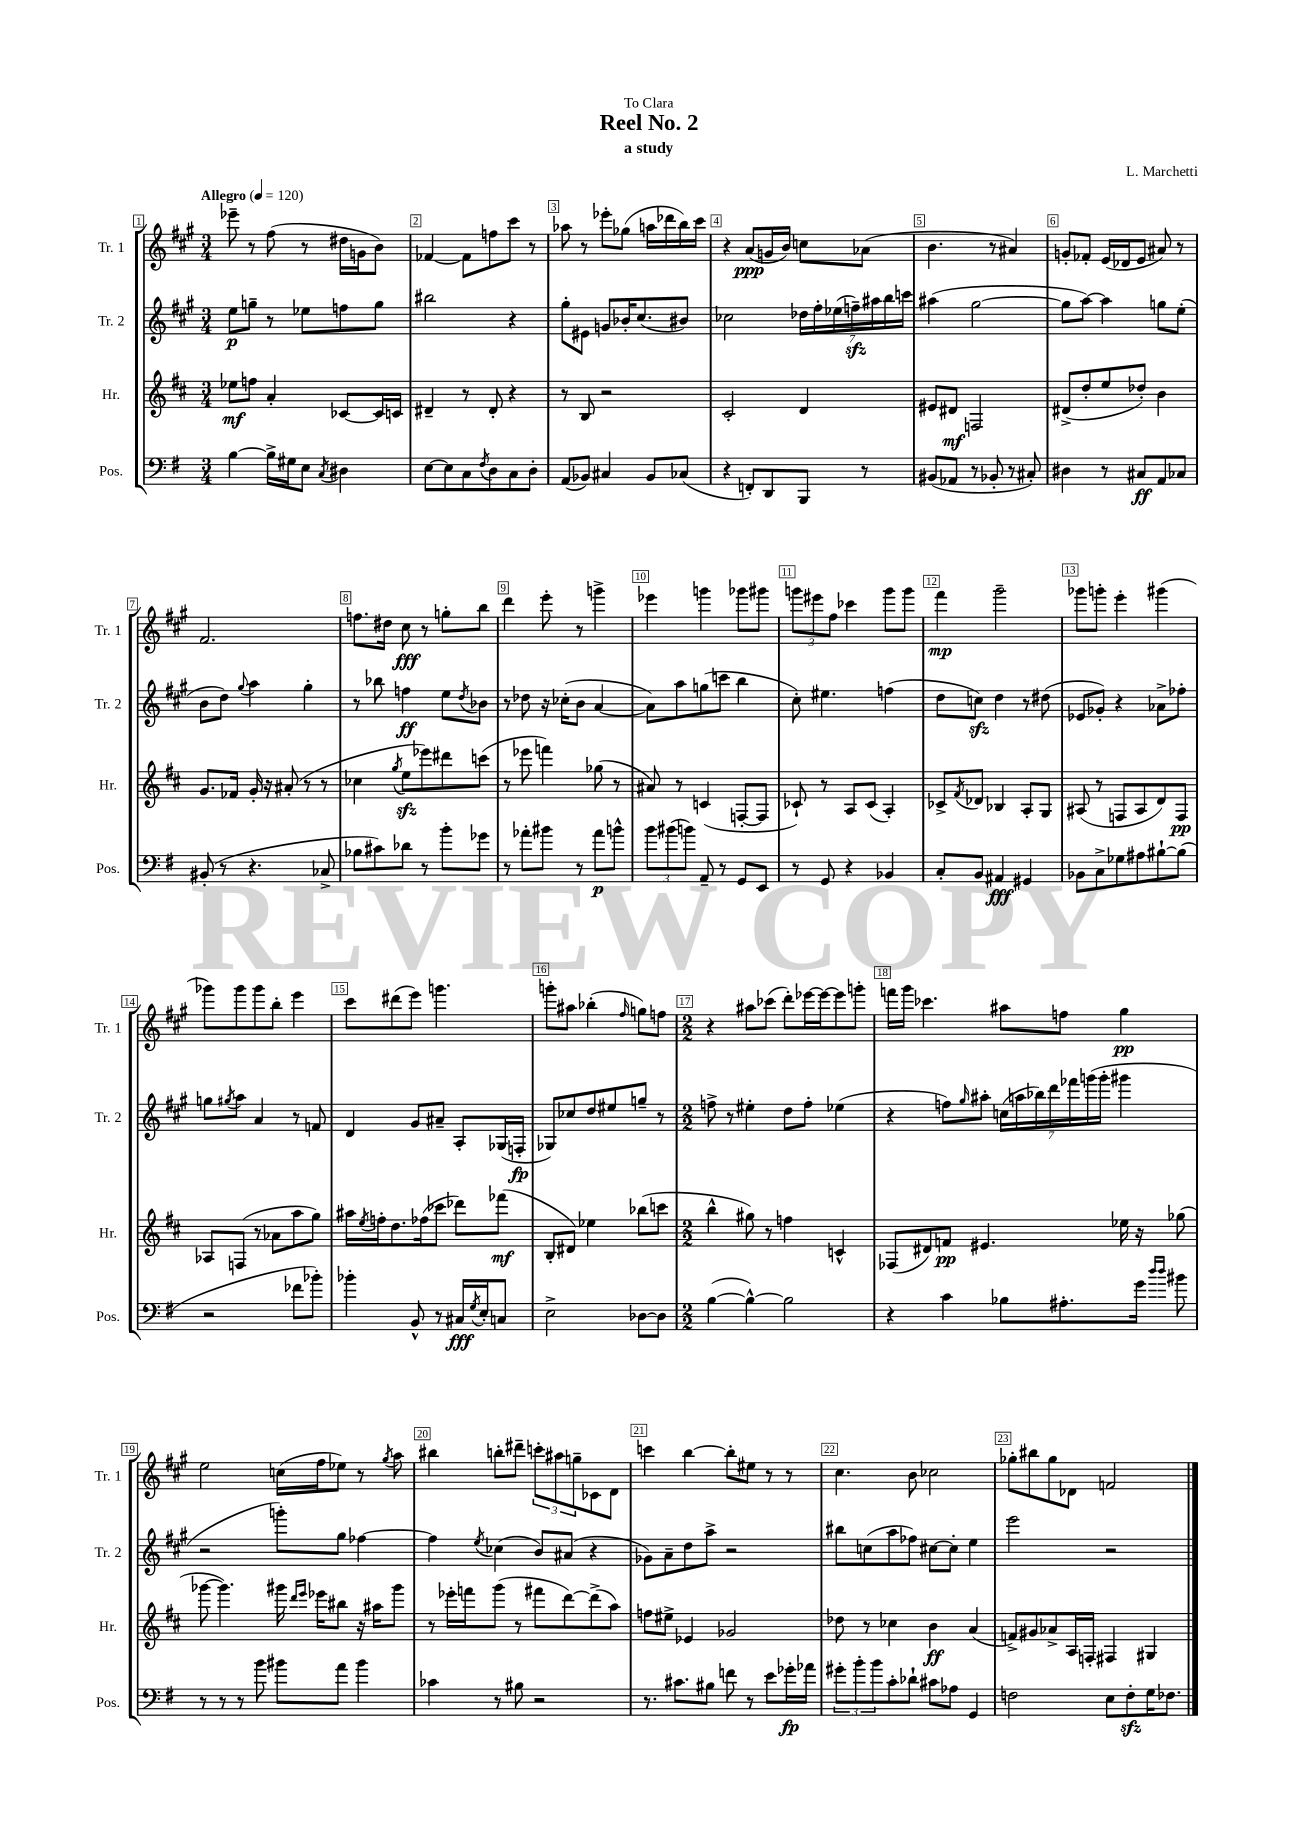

**kern	**kern	**kern	**kern
*staff4	*staff3	*staff2	*staff1
*clefF4	*clefG2	*clefG2	*clefG2
*k[f#]	*k[f#c#]	*k[f#c#g#]	*k[f#c#g#]
*M3/4	*M3/4	*M3/4	*M3/4
*MM120	*MM120	*MM120	*MM120
[4B	8ee-	8ee	8eee-~
.	8ff	8gg~	8r
16B^]	4a'	8r	(8ff#
16G#	.	.	.
8E	.	8ee-	8r
8qC	.	.	.
4D#	[8c-	8ff	16dd#
.	.	.	16g
.	16c-]	8gg	8b)
.	16c	.	.
=	=	=	=
[8E	4d#~	2bb#	[4f-
8E]	.	.	.
8C	8r	.	8f-]
8qF#	.	.	.
8D	8d#'	.	8ff
8C	4r	4r	8ccc#
8D'	.	.	8r
=	=	=	=
(8AA	8r	8gg#'	8aa-
8BB-)	8B	8e#	8r
4C#	2r	8g	8eee-'
.	.	16b-'	(8gg-
.	.	(8.cc#	.
8BB-	.	.	16aa
.	.	.	16ddd-
(8C-	.	8b#)	16bb)
.	.	.	16ccc#
=	=	=	=
4r	2c#'	2cc-	4r
8FF')	.	.	(8a
8DD	.	.	16g
.	.	.	16b)
8BBB	4d	28dd-	8cc
.	.	28ff#'	.
.	.	(28ee-	.
.	.	28ff~)	.
8r	.	.	(8a-
.	.	28aa#	.
.	.	28bb	.
.	.	28ccc	.
=	=	=	=
(8BB#	8e#	(4aa#	4.b
8AA-	8d#	.	.
8r	2F	[2gg#	.
8BB-'	.	.	8r
8r	.	.	4a#)
8C#')	.	.	.
=	=	=	=
4D#	(8d#^	8gg#]	8g'
.	8dd'	[8aa)	8f-'
8r	8ee	4aa]	(16e
.	.	.	16d-
8C#	8dd-')	.	8e
8AA	4b	8gg	8a#)
8C-	.	(8ee'	8r
=	=	=	=
(8BB#'	8.g	8b	2.f#
8r	.	8dd)	.
.	16f-	.	.
.	.	8qqgg#	.
4.r	16g'	4aa	.
.	16r	.	.
.	(8a#'	.	.
.	8r	4gg#'	.
8C-^	8r	.	.
=	=	=	=
8B-	4cc-	8r	8.ff
8c#)	.	8bb-	.
.	.	.	16dd#
.	8qgg	.	.
8d-	8ee	4ff	8cc#
8r	8eee-)	.	8r
8b'	8ddd#	8ee	8gg'
.	.	8qdd	.
8g-	(8ccc	8b-	8bb
=	=	=	=
8r	8r	8r	4ddd
8a-'	8eee-	8dd-	.
8b#	4fff)	16r	8eee'
.	.	(16cc-'	.
8r	.	8b	8r
8a-	(8gg-	[4a	4ggg^
8b^^	8r	.	.
=	=	=	=
12b	8a#)	8a])	4eee-
(12b#	.	.	.
.	8r	8aa	.
12b)	.	.	.
8AA~	(4c	(8gg	4ggg
8r	.	8ccc	.
8GG	[8F'	4bb	8ggg-
8EE	8F]	.	8ggg#
=	=	=	=
8r	8c-`)	8cc#')	12ggg
.	.	.	12eee#
8GG	8r	4.ee#	.
.	.	.	12ff#
4r	8A	.	4ccc-
.	(8c-	.	.
4BB-	4A')	(4ff	8ggg
.	.	.	8ggg
=	=	=	=
8C'	8c-^	8dd	4fff#
.	8qf#	.	.
8BB	8d-	8cc)	.
4AA#	4B-	4dd	2ggg#~
4GG#	8A'	8r	.
.	8G	(8dd#	.
=	=	=	=
8BB-	(8A#	8e-	8ggg-
8C^	8r	8g-')	8ggg'
8G-	8F	4r	4eee'
8A#	8A#	.	.
[8B#`	8d)	8a-^	(4ggg#
(8B#]	8F	8ff-'	.
=	=	=	=
2r	8A-	8gg	8ggg-)
.	.	8qgg#	.
.	(8F	8aa	8ggg-
.	8r	4a	8ggg-
.	8a-	.	8bb'
8f-	8aa	8r	4eee
8b-')	8gg)	8f	.
=	=	=	=
4b-'	16aa#	4d	8ccc#
.	8qee	.	.
.	16ff'	.	.
.	8.dd	.	(8ddd#
8BB^^	.	8g#	8eee)
.	(16ff-	.	.
8r	8ccc-	8a#~	4.ggg
16C#	8ddd-)	8A'	.
8qG	.	.	.
16E'	.	.	.
8C	(8fff-	(16G-	.
.	.	16F'	.
=	=	=	=
2E^	8B'	8G-)	8ggg'
.	8d#)	8cc-	8aa#
.	4ee-	8dd	(4bb-'
.	.	8ee#	.
.	.	.	16qqff#
[8D-	(8bb-	8gg~	8gg)
8D-]	8ccc	8r	8ff
=	=	=	=
*M2/2	*M2/2	*M2/2	*M2/2
([4B	4bb^^	8ff^	4r
.	.	8r	.
4B^^_)	8gg#)	4ee#'	8aa#
.	8r	.	(8ccc-
2B]	4ff	8dd	8ddd')
.	.	8ff'	[16eee-
.	.	.	16eee-_
.	4c^^	(4ee-	8eee-]
.	.	.	8ggg'
=	=	=	=
4r	(8F-	4r	16fff
.	.	.	16ggg#
.	8d#)	.	4.ccc-
4c	8f	8ff)	.
.	.	16qqgg#	.
.	4.e#	8aa#'	.
8B-	.	(28cc	8aa#
.	.	28aa	.
.	.	28bb-)	.
.	.	28ddd	.
8.A#'	.	.	8ff
.	.	28fff-	.
.	.	(28ggg	.
.	.	28ggg'	.
.	16ee-	4ggg#	4gg#
16g	16r	.	.
16qqdd	.	.	.
16qqdd	.	.	.
8b#	(8gg-	.	.
=	=	=	=
8r	[8ggg-	2r	2ee
8r	4.ggg-])	.	.
8r	.	.	.
8b	.	.	.
8b#	16ggg#	8ggg')	(16cc
.	16qqddd	.	.
.	16qqeee	.	.
.	16eee-	.	16ff#
8a	8bb#	8gg#	8ee-)
4b#	16r	[4ff-	8r
.	16aa#	.	.
.	.	.	8qgg#
.	8ggg#	.	8aa
=	=	=	=
4c-	8r	4ff-]	4bb#
.	16eee-'	.	.
.	16fff	.	.
.	.	8qee	.
8r	(8ggg	(4cc-	8bb'
8B#	8r	.	8ddd#~
2r	8fff#	8b)	12ccc'
.	.	.	12aa#
.	[8ddd)	(8a#	.
.	.	.	12gg~
.	(8ddd^]	4r	8c-
.	8aa)	.	8d
=	=	=	=
8.r	8ff	8g-)	4ccc
.	8ee#^	8a~	.
8.c#	.	.	.
.	4e-	8dd	[4bb
8B#	.	8aa^	.
8f	2g-	2r	8bb']
8r	.	.	8ee#
8e	.	.	8r
16g-'	.	.	8r
16a-	.	.	.
=	=	=	=
12g#'	8dd-	8bb#	4.cc#
12b'	.	.	.
.	8r	(8cc	.
12b	.	.	.
8c'	4cc-	8aa	.
8d-`	.	8ff-)	8b
8c#	4b	[8cc#	2cc-
8A-	.	8cc#']	.
4GG	(4a	4ee	.
=	=	=	=
2F	8f^)	2eee	8gg-'
.	8g#	.	8bb#
.	8a-^	.	8gg-
.	16A	.	8d-
.	16F'	.	.
8E	4F#	2r	2f
8F'	.	.	.
16G	4G#	.	.
8.F-	.	.	.
==	==	==	==
*-	*-	*-	*-
